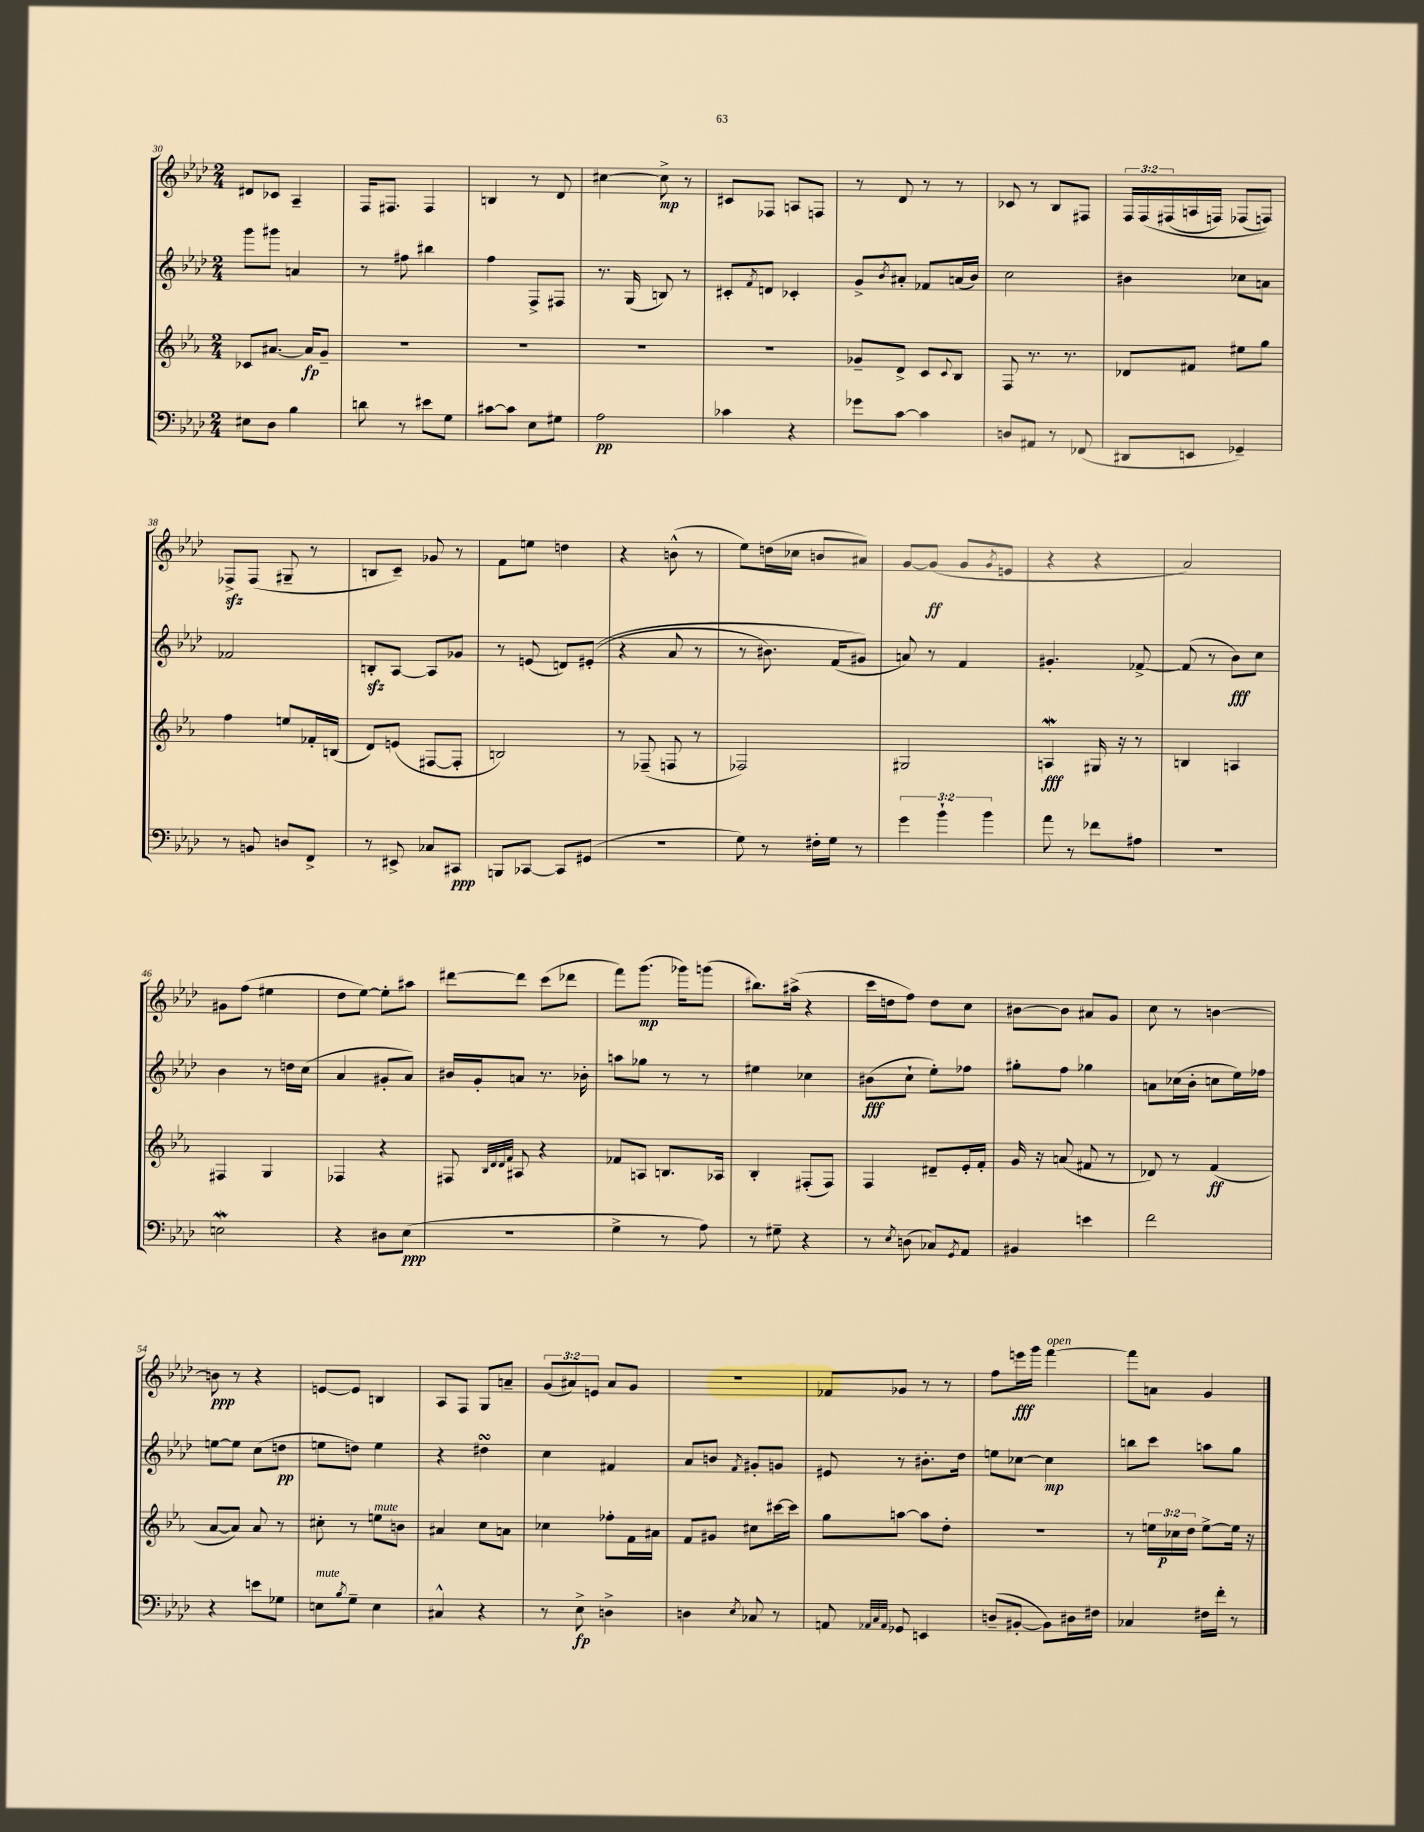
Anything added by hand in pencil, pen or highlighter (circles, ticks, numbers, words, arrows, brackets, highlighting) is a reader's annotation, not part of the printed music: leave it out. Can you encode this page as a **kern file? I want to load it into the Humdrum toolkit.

**kern	**kern	**kern	**kern
*staff4	*staff3	*staff2	*staff1
*clefF4	*clefG2	*clefG2	*clefG2
*k[b-e-a-d-]	*k[b-e-a-]	*k[b-e-a-d-]	*k[b-e-a-d-]
*M2/4	*M2/4	*M2/4	*M2/4
8E#\L	8c-/L	8ggg\L	8d#/L
8D-\J	[8.a#/J	8ggg#\J	8c-/J
4B-\	.	4a/	4A-~/
.	16a#/]LK	.	.
.	8g~/J	.	.
=	=	=	=
8d\	2r	8r	16F/LK
.	.	.	8.F#/J
8r	.	8ff#\	.
8e#\L	.	4bb#\	4F#/
8G\J	.	.	.
=	=	=	=
[8c#\L	2r	4ff\	4B/
8c#\]J	.	.	.
8E-\L	.	8F^/L	8r
8G#\J	.	8F#/J	8d-/
=	=	=	=
2A-\	2r	8.r	[4cc#\
.	.	(16G/	.
.	.	8B/)	8cc#^\]
.	.	8r	8r
=	=	=	=
4c-\	2r	8c#'/L	8c#/L
.	.	8qf/	.
.	.	8d/J	8F-/J
4r	.	4c-'/	8A/L
.	.	.	8F/J
=	=	=	=
8g-\L	8g-~/L	8g^/L	8r
.	.	8qb-/	.
[8c\J	8d^/J	8a#'/J	8d-/
4c\]	8c/L	8f-/L	8r
.	8qqc/	.	.
.	8B-/J	(16a/L	8r
.	.	16b-/JJ)	.
=	=	=	=
8D/L	8F/	2cc\	8c-/
8AA#/J	8.r	.	8r
8r	.	.	8B-/L
.	8.r	.	.
(8FF-/	.	.	8F#/J
=	=	=	=
8DD#/L	8d-/L	4b#\	24F/LL
.	.	.	&(24F/
.	.	.	(24F#/
8EE/J	8f#/J	.	16A/
.	.	.	16F/JJ)
4GG-~/)	8ee#\L	8cc-\L	(8F-/L
.	8gg\J	8a\J	8F/J)&)
=	=	=	=
8r	4ff\	2f-/	8F-^/L
8BB/	.	.	(8F-/J
8D/L	8ee/L	.	8G#~/
8FF^/J	16f-'/L	.	8r
.	(16B/JJ	.	.
=	=	=	=
8r	8d/L)	8B'/L	8B/L
8EE#^/	(8e/J	[8A-/J	8c~/J)
8C-/L	[8F#/L	8A-/]L	8g-/
8CC#/J	8F#'/]J	8g-/J	8r
=	=	=	=
8BBB/L	2B/)	8r	8f\L
[8CC-/J	.	(8e/	8ee\J
8CC-/]L	.	8d/L)	4dd\
(8GG#/J	.	&((8e#'/J	.
=	=	=	=
2r	8r	4r	4r
.	(8F-~/	.	.
.	8F/	8a-/	(8b^^\
.	8r	8r	8r
=	=	=	=
8G\)	2F-/)	8r	8ee-\L)
8r	.	8.b#\)	(16dd\L
.	.	.	16cc-\JJ
16F#'\LL	.	.	8b/L
16G\JJ	.	(16f/LK	.
8r	.	8g#/J&)	8a#/J)
=	=	=	=
6g\	2G#/	8a/)	[8g/L
.	.	8r	(8g/]J
6b-`\	.	.	.
.	.	4f/	8g/L
6b-\	.	.	.
.	.	.	8qg/
.	.	.	8e/J
=	=	=	=
8a-\	4A/	4.g#'/	4r
8r	.	.	.
8f-\L	16G#/	.	4r
.	16r	.	.
8A#\J	8r	[8f-^/	.
=	=	=	=
2r	4B/	(8f-/]	2a-/)
.	.	8r	.
.	4A/	8b-\L)	.
.	.	8cc\J	.
=	=	=	=
2E\	4F#/	4b-\	8g#\L
.	.	.	(8ff\J
.	4G/	8r	4ee#\
.	.	16dd\LL	.
.	.	(16cc\JJ	.
=	=	=	=
4r	4F-/	4a-/	8dd-\L
.	.	.	[8ee-\J)
8D#\L	4r	8g#'/L	8ee-'\]L
(8E-\J	.	8a-/J)	8aa#\J
=	=	=	=
2r	8F#/	16b#/LL	[8ddd#\L
.	.	16g'/J	.
.	32qqB-/LLL	.	.
.	32qqd/	.	.
.	32qqd/	.	.
.	32qqf/JJJ	.	.
.	8A#/	8a/J	8ddd#\]J
.	4r	8.r	(8ccc\L
.	.	.	8ddd-\J
.	.	16b-'\	.
=	=	=	=
4G^\	8f-/L	8aa\L	8fff\L)
.	8A/J	8gg-\J	(8.ggg\J
8r	8.B/L	8r	.
.	.	.	16ggg-\LK)
8A-\)	.	8r	(8ggg\J
.	16A-/Jk	.	.
=	=	=	=
8r	4B-'/	4ee#\	8.bb#\L)
8G#~\	.	.	.
.	.	.	(16aa#^\Jk
4r	(8F#'/L	4cc-\	4r
.	8F#/J)	.	.
=	=	=	=
8r	4F/	(8b#\L	16ccc\LL
.	.	.	16dd\J
8qE-/	.	.	.
(8D\	.	8cc`\J	8ff\J)
8C-/L)	8d#~/L	8ee-'\L)	8dd\L
8qGG/	.	.	.
8AA-/J	16e-'/L	8ff-\J	8cc\J
.	16f'/JJ	.	.
=	=	=	=
4BB#/	16g/	8gg#'\L	[8b#\L
.	16r	.	.
.	(8a/	8ff\J	8b#\]J
4e\	8f#/	4gg-\	8a#/L
.	8r	.	8g/J
=	=	=	=
2f\	8d-/)	8a\L	8cc\
.	8r	(16cc-\L	8r
.	.	16b-'\JJ	.
.	(4f/	8cc\L	[4b\
.	.	16ee-\L)	.
.	.	16ff-\JJ	.
=	=	=	=
4r	[8a-/L	[8ee\L	8b\]
.	8a-/]J)	8ee\]J	8r
8e\L	8a-/	(8cc\L	4r
8G-\J	8r	8dd\J	.
=	=	=	=
8E\L	8cc#'\	8ee\L	[8e/L
8qB-/	.	.	.
8G~\J	8r	8dd\J)	8e/]J
4E\	8ee\L	4ee\	4B/
.	8b\J	.	.
=	=	=	=
4C#^^/	4a#/	4r	8A-/L
.	.	.	8F/J
4r	8cc\L	4dd#\	8G/L
.	8a\J	.	8a~/J
=	=	=	=
8r	4cc-\	4cc\	(12g/L
.	.	.	12a#/)
8E-^\	.	.	.
.	.	.	12e/J
4D^\	8ff-'\L	4f#/	8a#/L
.	16f\L	.	8g/J
.	16a#\JJ	.	.
=	=	=	=
4D\	8f/L	8a-/L	2r
.	8g#/J	8b/J	.
8qE-/	.	8qf/	.
8C-/	8cc#\L	8g#'/L	.
8r	[16ccc#\L	8g/J	.
.	16ccc#\]JJ	.	.
=	=	=	=
8AA/	8gg\L	8e#/	8f-/L
32qqAA-/LLL	.	.	.
32qqC/	.	.	.
32qqAA-/JJJ	.	.	.
8GG-/	[8aa\J	8r	8g-/J
4EE/	8aa\]L	8.b#'\L	8r
.	8dd'\J	.	8r
.	.	16dd-\Jk	.
=	=	=	=
(8D~/L	2r	8ee\L	8ff\L
[8BB#'/J	.	[8cc-\J	16eee\L
.	.	.	16ggg\JJ
8BB#\]L)	.	4cc-\]	[4fff\
16D#\L	.	.	.
16F#\JJ	.	.	.
=	=	=	=
4C-/	8r	8bb\L	8fff\]L
.	24ee\LL	8ccc\J	8a\J
.	24cc-\	.	.
.	24dd\JJ	.	.
16F#\LL	[8ee^\L	8aa\L	4g/
16f'\JJ	.	.	.
8r	16ee\]Jk	8gg\J	.
.	16r	.	.
==	==	==	==
*-	*-	*-	*-
